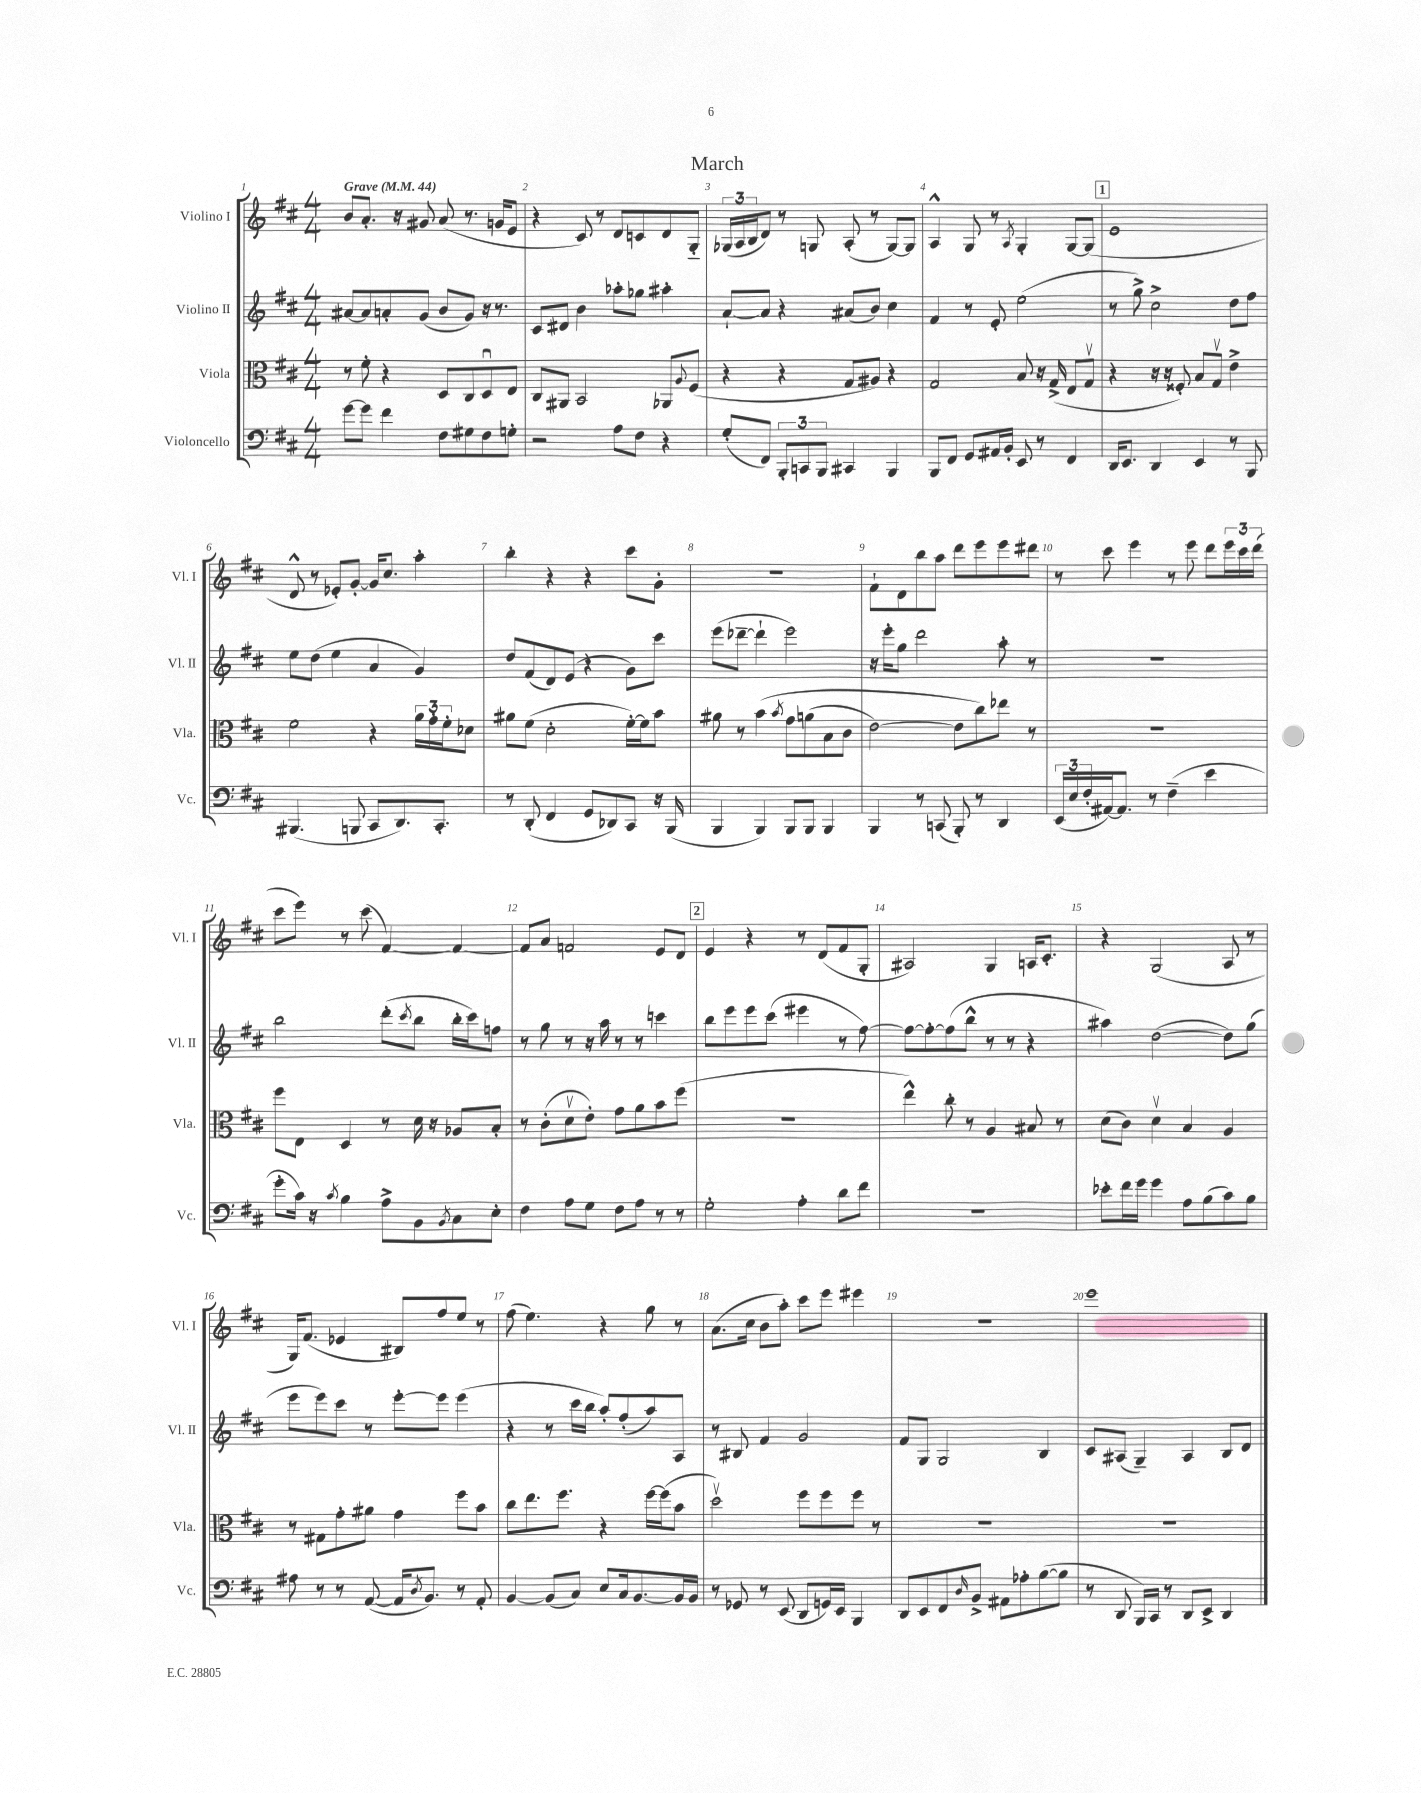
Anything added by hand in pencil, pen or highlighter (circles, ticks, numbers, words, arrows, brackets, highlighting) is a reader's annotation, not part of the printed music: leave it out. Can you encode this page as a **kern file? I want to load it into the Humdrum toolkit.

**kern	**kern	**kern	**kern
*part4	*part3	*part2	*part1
*staff4	*staff3	*staff2	*staff1
*I"Violoncello	*I"Viola	*I"Violino II	*I"Violino I
*I'Vc.	*I'Vla.	*I'Vl. II	*I'Vl. I
*clefF4	*clefC3	*clefG2	*clefG2
*k[f#c#]	*k[f#c#]	*k[f#c#]	*k[f#c#]
*M4/4	*M4/4	*M4/4	*M4/4
*MM44	*MM44	*MM44	*MM44
=1	=1	=1	=1
!	!	!	!LO:TX:a:B:t=Grave
[8g\L	8r	[8a#X/L	8b/L
8g\J]	8f#'\	8a#/]	8.a'/J
4f#\	4r	8an'/	.
.	.	.	16r
.	.	(8g/J	8g#X/
8F#\L	8D/L	8b/L	(8a/
8G#X\	8C#/	8g/J)	8.r
8F#\	8Du/	16r	.
.	.	8.r	16gn/KL
8Gn'\J	8E/J	.	8e/J
=2	=2	=2	=2
2r	8C#/L	8c#/L	4r
.	8AA#X/J	8d#X/J	.
.	2BB/	4b\	8c#/)
.	.	.	8r
8A\L	.	8aa-X'\L	8d/L
8F#\J	.	8gg-X\J	8cn/
4r	8AA-X/L	4aa#X'\	8d/
.	8qqA/	.	.
.	(8F#/J	.	8G/J
=3	=3	=3	=3
(8G'/L	4r	[8a`/L	(24G-X/LL
.	.	.	24A/
.	.	.	24B/J
8FF#/J)	.	8a/J]	8d/J)
12BBB'/L	4r	4r	8r
12CCn/	.	.	.
.	.	.	8Gn/
12BBB/J	.	.	.
4CC#X/	8G/L	(8a#X/L	(8A'/
.	8A#X/J)	8b/J)	8r
4BBB/	4r	4cc#\	[8G/L)
.	.	.	8G/J]
=4	=4	=4	=4
8BBB/L	2G/	4f#/	4A^^/
8FF#/J	.	.	.
8GG/L	.	8r	8G/
16AA#X/L	.	8e'/	8r
16BB'/JJ	.	.	.
.	.	.	8qA/
8EE/	8B/	(2ee\	4G'/
8r	16r	.	.
.	(16G^/	.	.
4FF#/	8E/L	.	[8G/L
.	8Gv/J	.	(8G/J]
!!LO:REH:place=s1:t=1
=5	=5	=5	=5
16DD/KL	4r	8r	1e
8.EE/J	.	.	.
.	.	8gg^\)	.
4DD/	16r	2cc#^\	.
.	16r	.	.
.	8F##X'/)	.	.
4EE/	8B/L	.	.
.	8Gv/J	.	.
8r	4e^\	8dd\L	.
8BBB/	.	8ff#\J	.
!!LO:LB:g=z
=6	=6	=6	=6
(4.BBB#X/	2f#\	8ee\L	8d^^/
.	.	(8dd\J	8r
.	.	4ee\	8e-X'/L)
8BBBn/	.	.	[8g'/J
8CC#/L	4r	4a/	16g/KL]
.	.	.	8.cc#/J
8.DD/)	.	.	.
.	24a\LL	4g/)	4aa'\
.	24g'\	.	.
8.CC#'/J	.	.	.
.	24f#'\J	.	.
.	8d-X\J	.	.
=7	=7	=7	=7
8r	8a#X\L	8dd/L	4bb'\
(8DD'/	(8f#\J	(8f#/	.
4FF#/	2d'\	8d/)	4r
.	.	(8e/J	.
8GG/L	.	4r	4r
8DD-X/)	.	.	.
8CC#/J	[16f#'\LL)	8g\L)	8ccc#\L
.	16f#\J]	.	.
16r	8b\J	8ccc#\J	8g'\J
(16BBB/	.	.	.
=8	=8	=8	=8
4BBB/	8a#X\	(8eee\L	1r
.	8r	[8ddd-X~\J	.
4BBB/)	(4b\	4ddd-`\]	.
.	8qb/	.	.
8BBB/L	8g\L	2eee\)	.
8BBB/J	(8an\	.	.
4BBB/	8B\	.	.
.	8c#\J	.	.
=9	=9	=9	=9
4BBB/	[2e\)	16r	8f#`\L
.	.	16eee'\KL	.
.	.	8gg\J	8d\
8r	.	2ddd\	8bb\
(8CCn/	.	.	8aa\J
8BBB'/)	8e\L]	.	8ddd\L
8r	8cc#\)	.	8eee\
4DD/	8ee-X\J	8aa'\	8eee\
.	8r	8r	8ddd#X\J
=10	=10	=10	=10
(24EE/LL	1r	1r	8r
24E/	.	.	.
24F#'/	.	.	.
[16AA#X/J)	.	.	8ccc#\
8.AA#/J]	.	.	.
.	.	.	4eee\
8r	.	.	.
(4F#~\	.	.	8r
.	.	.	8eee\
4e\	.	.	8ddd\L
.	.	.	24eee\L
.	.	.	24ccc#\
.	.	.	(24ddd\JJ
!!LO:LB:g=z
=11	=11	=11	=11
8g'\L	8ff#\L	2bb\	8ccc#\L
16c#\Jk)	8E\J	.	8eee\J)
16r	.	.	.
8qc#/	.	.	.
4B\	4D/	.	8r
.	.	.	(8ccc#\
8A^\L	8r	(8ddd'\L	[4f#/)
.	.	8qccc#/	.
8BB\	16d\	8bb\J	.
.	16r	.	.
8qBB/	.	.	.
8C#\	8A-X/L	16bb'\LL	4f#/_
.	.	16ccc#\J)	.
8E'\J	8B'/J	8ffn\J	.
=12	=12	=12	=12
4F#\	8r	8r	8f#/L]
.	(8c#'\L	8gg\	8a/J
8A\L	8dv\	8r	2fn/
8G\J	8e'\J)	16r	.
.	.	16aa\	.
8F#\L	8g\L	8r	.
8A\J	8a\	8r	.
8r	8b\	4cccn\	8e/L
8r	(8ff#\J	.	8d/J
!!LO:REH:place=s1:t=2
=13	=13	=13	=13
2G'\	1r	8bb\L	4e/
.	.	8eee\	.
.	.	8eee\	4r
.	.	(8ccc#\J	.
4A'\	.	4eee#X\	8r
.	.	.	(8d/L
8d\L	.	8r	8f#/
8f#\J	.	[8ff#\)	8G'/J
=14	=14	=14	=14
1r	4ee^^\)	8ff#\L_	2A#X/)
.	.	8ff#'\_	.
.	8cc#'\	(8ff#\]	.
.	8r	8bb^^\J	.
.	4A/	8r	4G/
.	.	8r	.
.	8B#X/	4r	16An/KL
.	.	.	8.c#'/J
.	8r	.	.
=15	=15	=15	=15
8e-X'\L	(8d\L	4aa#X\)	4r
16f#\L	8c#\J)	.	.
16g\JJ	.	.	.
4g\	4dv\	([2dd\	(2G/
8A\L	4B/	.	.
(8B\	.	.	.
8c#\)	4A/	8dd\L])	8A/
8B\J	.	(8gg\J	8r
!!LO:LB:g=z
=16	=16	=16	=16
8A#X\	8r	8eee\L	16G/KL)
.	.	.	(8.f#/J
8r	8G#X\L	8eee\)	.
8r	8g'\	8ccc#\J	4e-X/
([8AA/	8a#X\J	8r	.
16AA/KL]	4g\	[8eee'\L	8B#X/L)
8qD/	.	.	.
8.BB/J)	.	.	.
.	.	8eee\J]	8ff#/
8r	8ff#\L	(4eee\	8ee/J
8AA'/	8b\J	.	8r
=17	=17	=17	=17
[4BB/	8cc#\L	4r	(8ff#\
.	8.ee\	.	4.ee\)
(8BB/L]	.	8r	.
.	8.ff#\J	.	.
8C#/J)	.	16ccc#\LL	.
.	.	16bb\JJ	.
8E/L	4r	8aa'/L)	4r
16C#/k	.	(8ff#'/	.
[8.BB/	.	.	.
.	[16ff#\LL	8aa/)	8gg\
.	(16ff#\J]	.	.
16BB/L]	8b\J	8A/J	8r
16BB/JJ	.	.	.
=18	=18	=18	=18
8r	2ddv\)	8r	(8.a\L
8GG-X/	.	8B#X/	.
.	.	.	16cc#\Jk
8r	.	4f#/	8b\L
(8EE/	.	.	8aa'\J)
8DD/L	8ff#\L	2g/	8ccc#\L
16GGn/L)	8ff#\	.	8eee\J
16EE/JJ	.	.	.
4BBB/	8ff#\J	.	4eee#X\
.	8r	.	.
=19	=19	=19	=19
8DD/L	1r	8f#/L	1r
8EE/	.	8G/J	.
8FF#/	.	2G/	.
16qqD/	.	.	.
8BB^/J	.	.	.
8AA#X\L	.	.	.
8A-X'\	.	.	.
([8B\	.	4B/	.
8B\J]	.	.	.
=20	=20	=20	=20
8r	1r	8c#/L	1eee
8DD/	.	(8A#X/J	.
16BBB/LL)	.	4G~/)	.
16CC#/JJ	.	.	.
8r	.	.	.
8DD/L	.	4A#/	.
8EE^/J	.	.	.
4DD/	.	8B/L	.
.	.	8d/J	.
==	==	==	==
*-	*-	*-	*-
